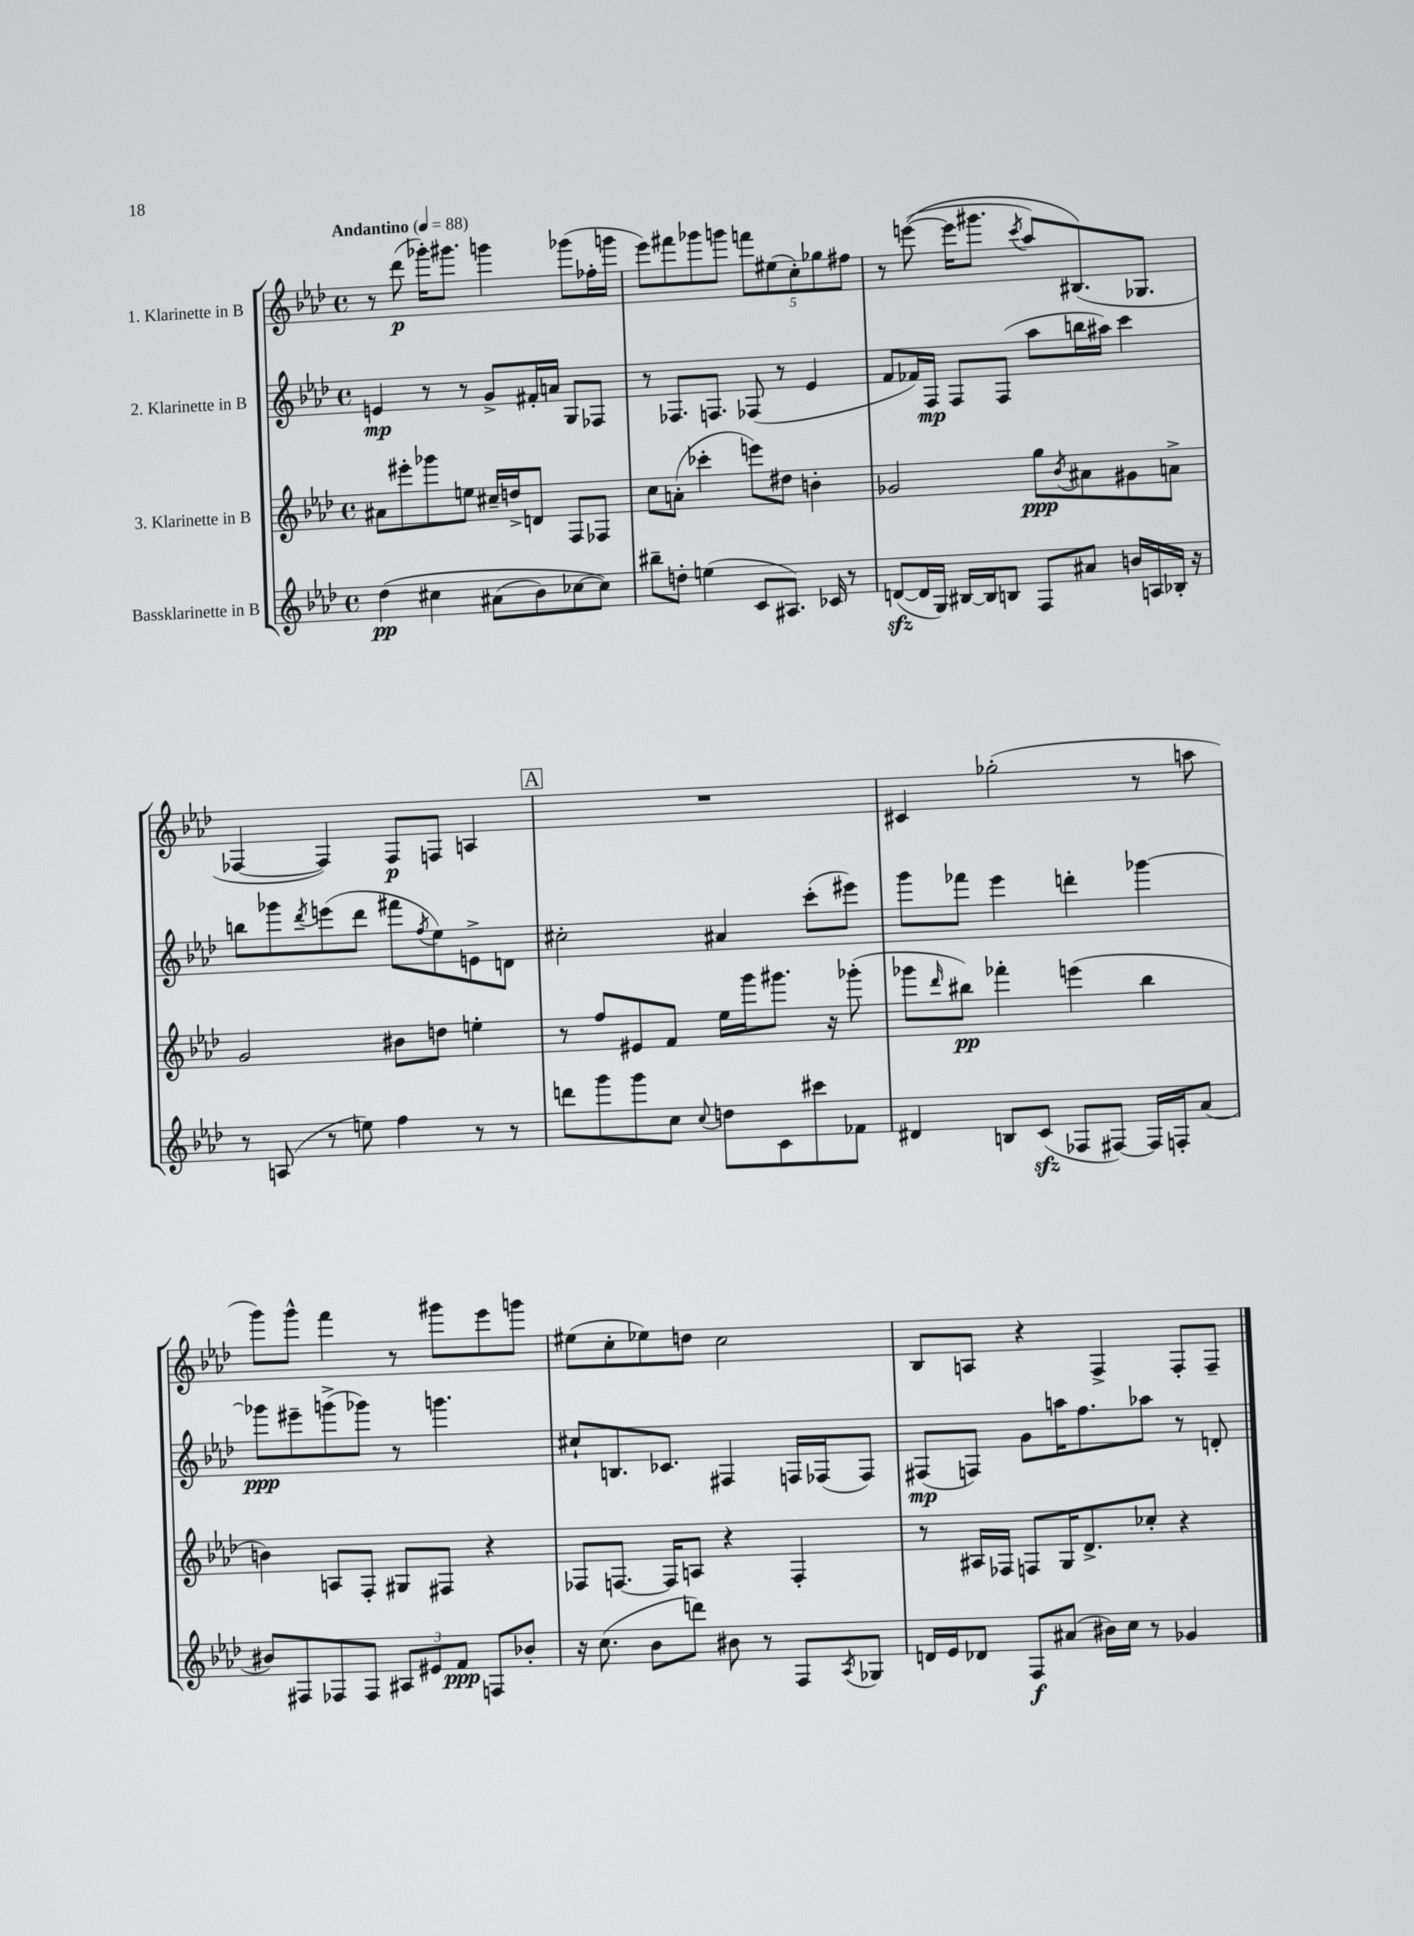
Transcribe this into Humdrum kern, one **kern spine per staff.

**kern	**kern	**kern	**kern
*staff4	*staff3	*staff2	*staff1
*clefG2	*clefG2	*clefG2	*clefG2
*k[b-e-a-d-]	*k[b-e-a-d-]	*k[b-e-a-d-]	*k[b-e-a-d-]
*M4/4	*M4/4	*M4/4	*M4/4
*met(c)	*met(c)	*met(c)	*met(c)
*MM88	*MM88	*MM88	*MM88
&(4dd-	8a#	4e	8r
.	8eee#'	.	(8ddd-
4cc#	8ggg-	8r	16ggg-')
.	.	.	8.ggg#
.	8ee	8r	.
(8a#	16cc#~	8g^	4ggg
.	16dd^	.	.
8b-)	8d	16f#'	.
.	.	16a	.
[8cc-	8F	8G	(8ggg-
8cc-]&)	8F-	8F-	16ff-'
.	.	.	16ggg
=	=	=	=
8bb#~	8cc	8r	8eee-)
8dd'	(8a'	8.F-	8fff#
(4ee	4ccc-'	.	8ggg-
.	.	8.F	.
.	.	.	8ggg
8c	8eee)	(8F-	10fff
.	.	.	(10ee#
8.A#)	8dd#	8r	.
.	.	.	10cc')
.	4b'	4e-	.
.	.	.	10gg-
16c-	.	.	.
8r	.	.	.
.	.	.	10ff#
=	=	=	=
([8d	2g-	8f	8r
16d]	.	16f-)	&(([8eee
16G)	.	16F	.
[16B#	.	8F	16eee]
16B#]	.	.	8.ggg#
8B	.	(8F	.
.	.	.	8qccc
8F	8gg	8aa-	8aa-)
.	8qb-	.	.
8a#	8a#	16bb	(8.B#&)
.	.	16aa#)	.
16b	8g#	4ccc	.
16A	.	.	8.G-
16B-'	8a^	.	.
16r	.	.	.
=	=	=	=
8r	2g	8bb	[4F-
(8A	.	8ggg-	.
.	.	8qddd-	.
8r	.	(8eee	4F-])
8ee)	.	8ddd-	.
4ff	8b#	8fff#	8F-
.	.	8qff	.
.	8dd	8ee-)	8F
8r	4ee'	8e^	4A
8r	.	8d	.
=	=	=	=
8ddd	8r	2cc#'	1r
8ggg	8ff	.	.
8ggg	8e#	.	.
8cc	8f	.	.
8qqcc	.	.	.
8dd	16ee-	4a#	.
.	16ggg	.	.
8c	8.ggg#	.	.
8ccc#	.	(8ccc'	.
.	16r	.	.
8f-	(8ggg-'	8eee#)	.
=	=	=	=
4d#	8ggg-	8ggg	4c#
.	16qqddd-	.	.
.	8bb#)	8fff-	.
8B	4fff-'	4eee-	(2gg-'
(8c	.	.	.
8F-	(4eee	4ddd'	.
[8F#)	.	.	.
16F#]	4bb#	[4ggg-	8r
16F'	.	.	.
(8a-	.	.	8aa
=	=	=	=
8b#)	4b)	8ggg-]	8ggg)
8F#	.	8eee#~	8ggg^^
8F-	8A	(8ggg^	4fff
8F-	8F'	8ggg-)	.
12A#	8G#	8r	8r
12e#	.	.	.
.	8F#	4.ggg	8ggg#
12f	.	.	.
8F	4r	.	8eee-
8b-'	.	.	8ggg
=	=	=	=
16r	8F-	8cc#`	(8ee#
(8.cc	.	.	.
.	[8.F	8.B	8cc'
8b-	.	.	8ee-)
.	16F]	8.c-	.
8ddd)	8A	.	8dd
8b#	4r	4F#	2cc
8r	.	.	.
8F	4F'	16F	.
.	.	(16F-	.
8qA-	.	.	.
8G-	.	8F-)	.
=	=	=	=
16d	8r	(8F#	8B-
16e-	.	.	.
8d-	16A#	8F)	8A
.	16F-	.	.
8F	8F	8g	4r
(8a#	16G	16aa	.
.	8.d-^	8.ff	.
16b#)	.	.	4F^
16cc	.	.	.
8r	8cc-'	8aa-	.
4g-	4r	8r	8F'
.	.	8d'	8F~
==	==	==	==
*-	*-	*-	*-
